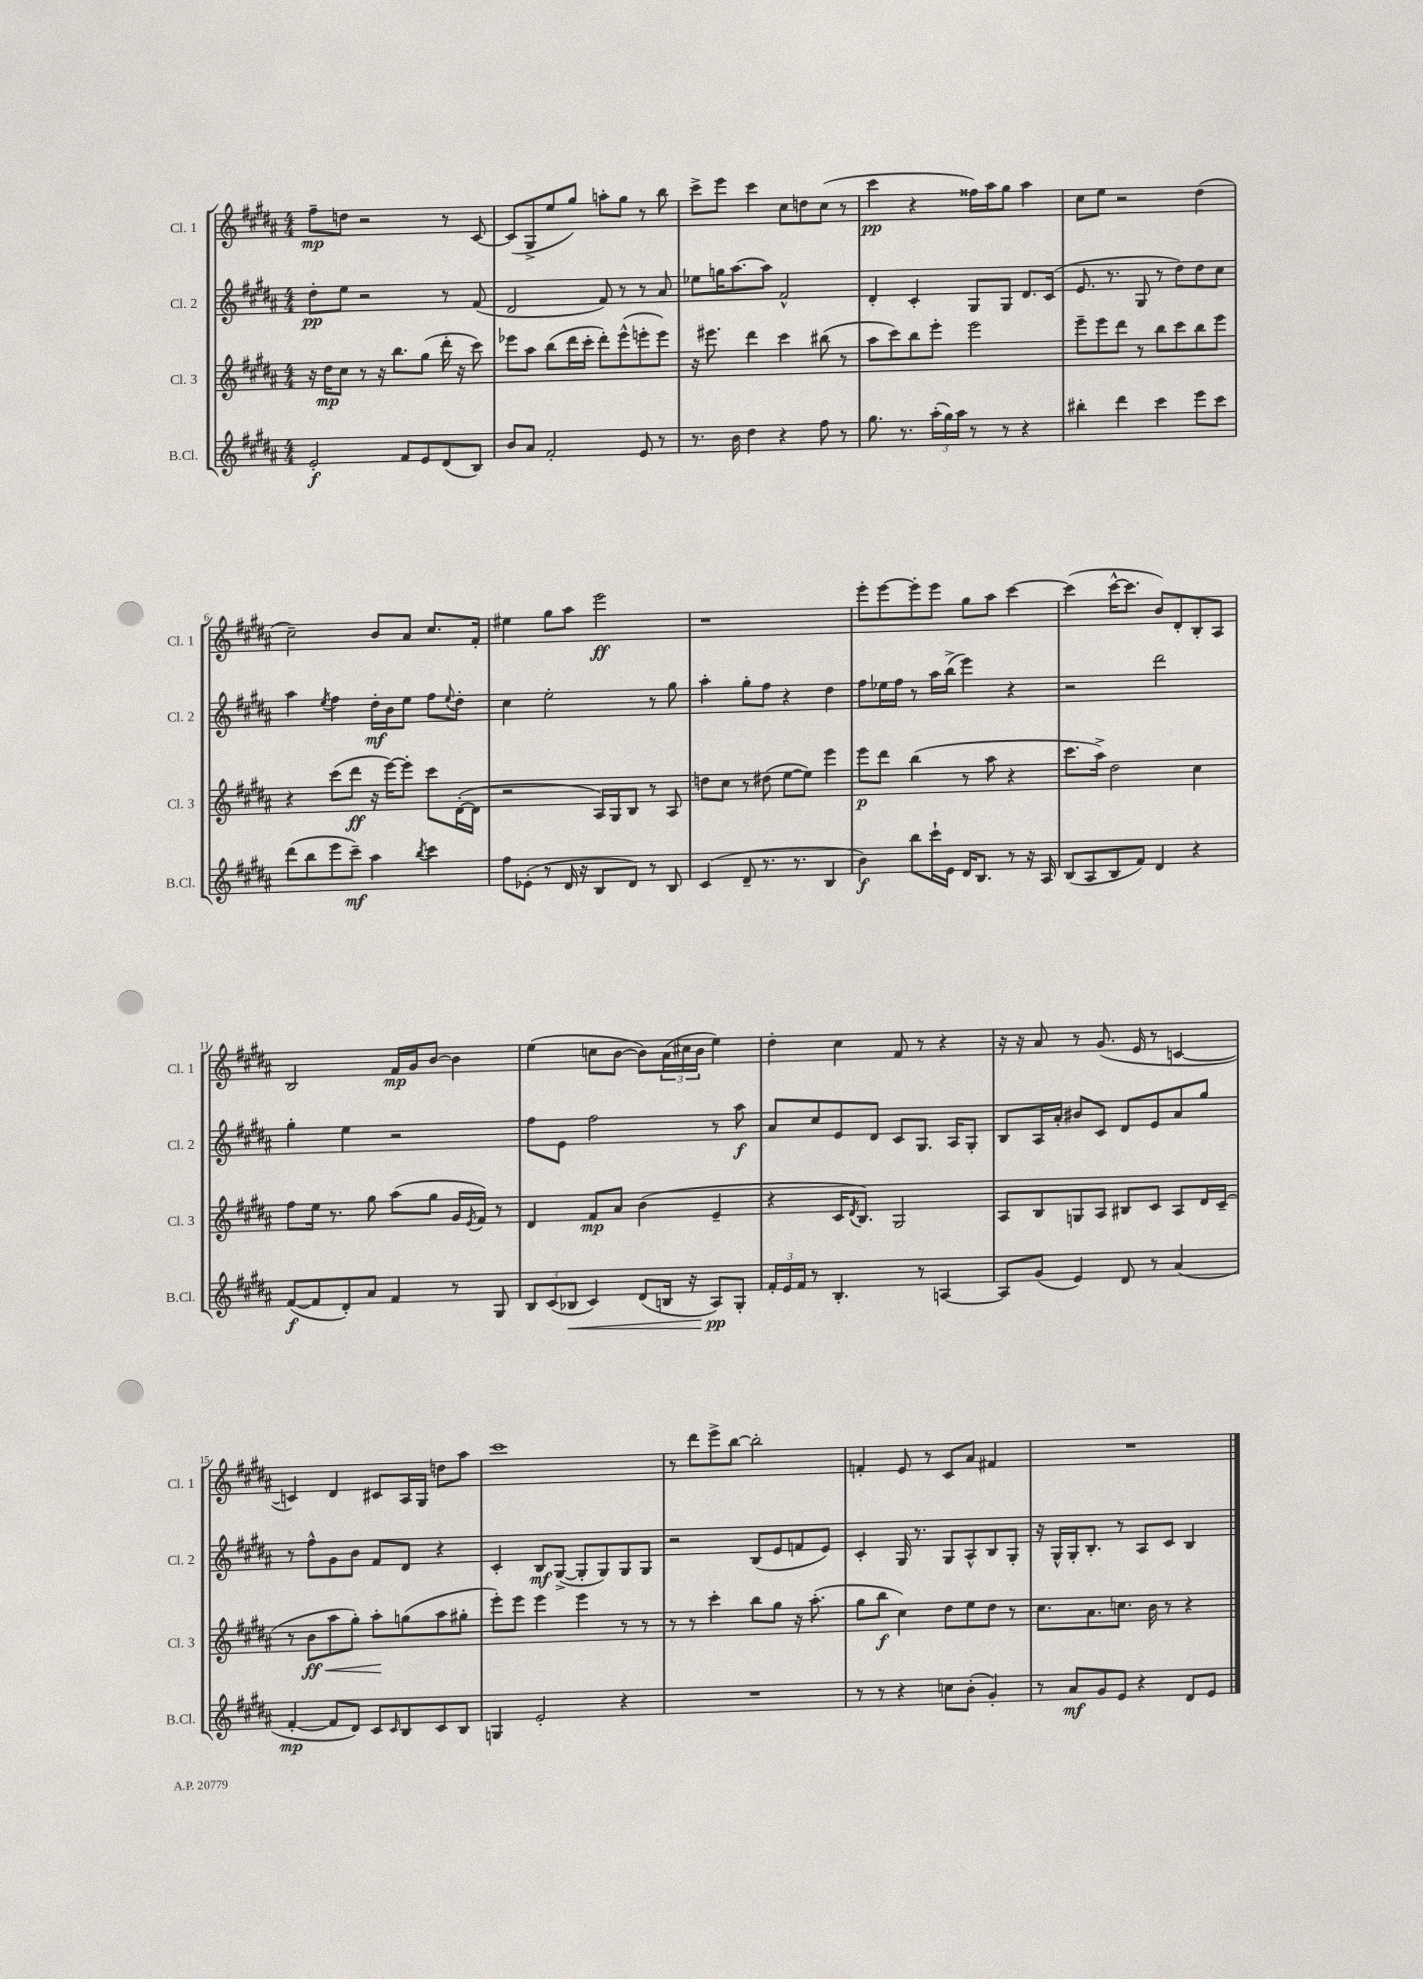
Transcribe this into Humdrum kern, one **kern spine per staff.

**kern	**kern	**kern	**kern
*staff4	*staff3	*staff2	*staff1
*clefG2	*clefG2	*clefG2	*clefG2
*k[f#c#g#d#a#]	*k[f#c#g#d#a#]	*k[f#c#g#d#a#]	*k[f#c#g#d#a#]
*M4/4	*M4/4	*M4/4	*M4/4
2e'	16r	8dd#'	8ff#~
.	16dd#	.	.
.	8cc#	8ee	8dd
.	8r	2r	2r
.	16r	.	.
.	8.bb	.	.
8f#	.	.	.
8e	(8gg#	.	.
(8d#	16ddd#'	8r	8r
.	16r	.	.
8B)	8ccc#)	(8f#	[8c#
=	=	=	=
8b	8eee-	2d#	(8c#]
8a#	8aa#	.	8G#^
2f#'	(8bb	.	8ee
.	16ddd#	.	8gg#)
.	16ccc#'	.	.
.	8ddd#')	8f#)	8aa'
.	(8eee-^^	8r	8gg#
8e	8eee'	8r	8r
8r	8eee)	8a#	8bb
=	=	=	=
8.r	16r	8ee-	8ccc#^
.	8.eee#	.	.
.	.	16gg	8eee
16b	.	[8.aa#	.
4dd#	4ddd#	.	4ccc#
.	.	8aa#]	.
4r	4ccc#	2f#^^	8cc#
.	.	.	8dd
8ff#	(8bb#	.	(8cc#
8r	8r	.	8r
=	=	=	=
8.gg#	8aa#	4d#'	4ccc#
.	8ccc#)	.	.
8.r	.	.	.
.	8bb	4c#'	4r
(24aa#'	8eee'	.	.
24gg#)	.	.	.
24aa#	.	.	.
8r	2eee	8G#	16ff##)
.	.	.	16aa#
8r	.	8G#	8gg#
4r	.	8.d#	4aa#
.	.	(16c#	.
=	=	=	=
4bb#'	8eee~	8.e	8cc#
.	8eee	.	8ee
.	.	8.r	.
4ddd#	8ddd#	.	2r
.	8r	8G#	.
4ccc#	8bb	8r	.
.	8ccc#	8dd#)	.
8eee	8bb	8dd#	(4dd#
8ccc#	8eee	8cc#	.
=	=	=	=
(8ddd#	4r	4aa#	2cc#~)
8bb	.	.	.
.	.	8qee	.
8eee	(8ccc#	4ff#	.
8ccc#~)	8ddd#	.	.
4aa#	16r	16dd#'	8b
.	[16eee)	16b	.
.	8eee']	8ee	8a#
8qbb	.	.	.
4ccc#	8ccc#	8ff#	8.cc#
.	.	8qqee	.
.	([16d#'	8dd#'	.
.	16d#]	.	16f#'
=	=	=	=
8ff#	2r	4cc#	4ee#
(8e-'	.	.	.
8r	.	2ee'	8gg#
16d#	.	.	8aa#
16r	.	.	.
8B	16A#)	.	2eee
.	16G#	.	.
8d#)	8B	.	.
8r	8r	8r	.
8B	8A#	8gg#	.
=	=	=	=
(4c#	8dd	4aa#'	1r
.	8cc#	.	.
8d#~	8r	8gg#'	.
8.r	(8dd#	8ff#	.
.	[8ee	4r	.
8.r	.	.	.
.	8ee])	.	.
4B	4eee	4dd#	.
=	=	=	=
4b)	8eee	8ff#	8eee'
.	8ddd#	16ee-	[8eee
.	.	16ff#	.
8bb	(4bb	8r	8eee']
16ccc#`	.	16aa#	8eee
16e	.	(16bb^	.
16d#	8r	4eee)	8gg#
8.B	.	.	.
.	8aa#	.	8aa#
8r	4r	4r	[4ccc#
16r	.	.	.
16A#	.	.	.
=	=	=	=
(8B	8.ccc#	2r	(4ccc#]
8A#	.	.	.
.	16aa#^)	.	.
8B	2dd#	.	[16ccc#^^
.	.	.	8.ccc#]
8f#)	.	.	.
4d#	.	2ddd#	8b)
.	.	.	8d#'
4r	4cc#	.	8B'
.	.	.	8A#
=	=	=	=
([8f#	8ff#	4gg#'	2B
8f#]	16ee	.	.
.	8.r	.	.
8d#')	.	4ee	.
8a#	8gg#	.	.
4f#	(8aa#	2r	16f#
.	.	.	16g#
.	8gg#	.	[8b
8r	16g#	.	4b]
.	8qe	.	.
.	16f#)	.	.
8G#	8r	.	.
=	=	=	=
12B	4d#	8ff#	(4ee
(12c#	.	.	.
.	.	8e	.
12B-	.	.	.
4c#)	8f#	2ff#	8cc
.	8a#	.	[8b
(8d#	(4b	.	8b])
16B	.	.	(24a#
.	.	.	24cc#
16r	.	.	.
.	.	.	24b
8A#)	4e~	8r	4ee)
8G#'	.	8aa#	.
=	=	=	=
24f#'	4r	8a#	4dd#'
24e	.	.	.
24f#	.	.	.
8r	.	8cc#	.
4.B'	16c#	8e	4cc#
.	8qd#	.	.
.	8.B)	.	.
.	.	8d#	.
.	2G#	8c#	8f#
8r	.	8.G#	8r
[4A	.	.	4r
.	.	16A#	.
.	.	8G#'	.
=	=	=	=
8A]	8A#	8B	16r
.	.	.	16r
(8g#	8B	16A#	8a#
.	.	16a#'	.
4e)	8G	8b#	8r
.	8A#	8c#	(8.g#
8d#	8B#	8d#	.
.	.	.	16e
8r	8c#	8e	8r
(4a#	8A#	8a#	[4c
.	16d#	8gg#	.
.	(16c#~	.	.
=	=	=	=
[4f#'	8r	8r	4c])
.	8b	8ff#^^	.
8f#]	8aa#	8g#	4d#
8d#)	8gg#')	8b	.
8c#	8aa#'	8f#	8c#
16qqc#	.	.	.
8B	(8gg	8d#	16A#
.	.	.	16G#
8c#	8aa#	4r	8dd
8B	8gg#'	.	8aa#
=	=	=	=
4G	8eee')	4c#'	1ccc#
.	8eee	.	.
2e'	4eee	8B	.
.	.	([8G#^	.
.	4eee	8G#']	.
.	.	8G#)	.
4r	8r	8G#	.
.	8r	8G#	.
=	=	=	=
1r	8r	2r	8r
.	8r	.	8ddd#
.	4ccc#'	.	8eee^
.	.	.	[8bb
.	8bb	(8B	2bb']
.	8gg#	8e	.
.	16r	8f	.
.	(8.aa#'	.	.
.	.	8e)	.
=	=	=	=
8r	8gg#	4c#'	4f'
8r	8bb	.	.
4r	4cc#)	16G#	8e
.	.	8.r	.
.	.	.	8r
8cc	8dd#	8G#	8c#
(8b'	8ee	8A#^^	8a#
4g#')	8dd#	8B	4f#
.	8r	8G#'	.
=	=	=	=
8r	8.cc#	16r	1r
.	.	16G#^^	.
8a#	.	16G#'	.
.	8.a#	8.B'	.
8g#	.	.	.
8e	8.cc	8r	.
4r	.	8A#	.
.	16b	.	.
.	8r	8c#	.
8d#	4r	4B	.
8e	.	.	.
==	==	==	==
*-	*-	*-	*-
